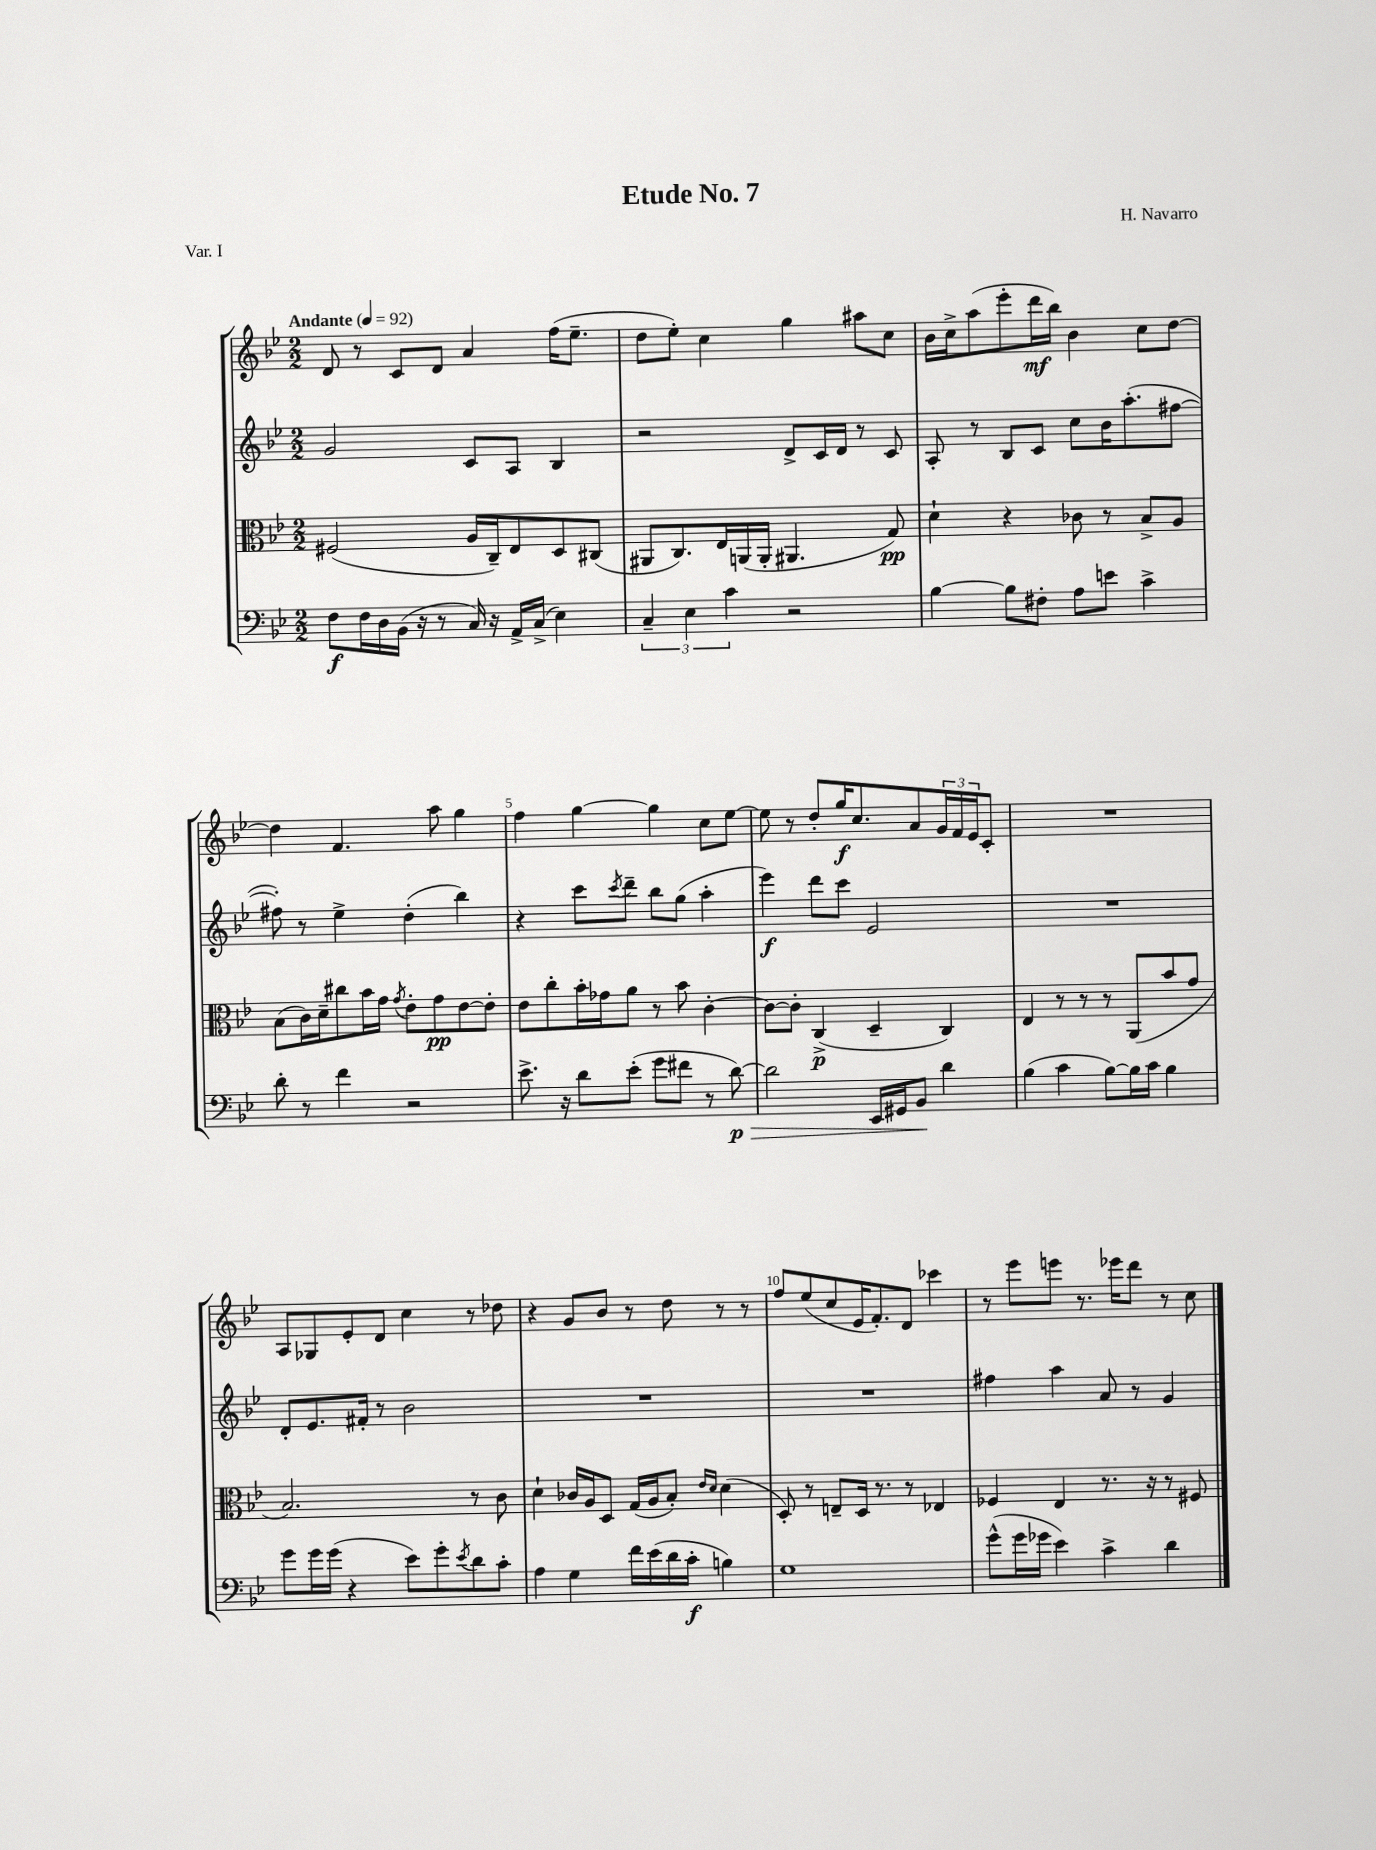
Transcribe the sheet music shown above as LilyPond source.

\header { title = "Etude No. 7" composer = "H. Navarro" piece = "Var. I" }
<<
\new StaffGroup <<
\new Staff = "s0" {
    \clef treble \key bes \major \numericTimeSignature \time 2/2 \tempo "Andante" 4 = 92
    d'8 r8 c'8 d'8 a'4 f''16( ees''8.-- |
    d''8 ees''8-.) c''4 g''4 ais''8 c''8 |
    bes'16 c''16-> a''8( ees'''8-. d'''16\mf bes''16) bes'4 c''8 d''8~ |
    d''4 f'4. a''8 g''4 |
    f''4 g''4~ g''4 c''8 ees''8~ |
    ees''8 r8 d''8-. g''16\f c''8. a'8 \tuplet 3/2 { g'16 f'16 ees'16 } c'8-. |
    R1 |
    a8 ges8 ees'8-. d'8 c''4 r8 des''8 |
    r4 g'8 bes'8 r8 d''8 r8 r8 |
    f''8 ees''8( c''8 ees'16 f'8.-.) d'8 ces'''4 |
    r8 ees'''8 e'''8 r8. ees'''16 d'''8 r8 c''8 \bar "|." |
}
\new Staff = "s1" {
    \clef treble \key bes \major \numericTimeSignature \time 2/2
    g'2 c'8 a8 bes4 |
    r2 d'8-> c'16 d'16 r8 c'8 |
    a8-. r8 bes8 c'8 c''8 bes'16 a''8.-.( fis''8~ |
    fis''8-.) r8 ees''4-> d''4-.( bes''4) |
    r4 c'''8 \acciaccatura { c'''8 } d'''8-- bes''8 g''8( a''4-. |
    ees'''4\f) d'''8 c'''8 ees'2 |
    R1 |
    d'8-. ees'8. fis'16-. r8 bes'2 |
    R1 |
    R1 |
    fis''4 a''4 a'8 r8 g'4 \bar "|." |
}
\new Staff = "s2" {
    \clef alto \key bes \major \numericTimeSignature \time 2/2
    fis2( a16 c16--) ees8 d8 cis8( |
    ais,8 c8.) ees16 a,16( a,16-. ais,4. g8\pp) |
    d'4-! r4 ces'8 r8 bes8-> a8 |
    bes8( c'16) d'16-- cis''8 bes'16 g'16 \acciaccatura { g'8 } ees'8-. g'8\pp ees'8~ ees'8-. |
    ees'8 c''8-. bes'16-. ges'16 a'8 r8 bes'8 c'4~-. |
    c'8~ c'8-. c4->\p( d4-- c4) |
    ees4 r8 r8 r8 a,8( bes'8 g'8 |
    bes2.) r8 c'8 |
    d'4-! ces'16 a16 d8 g16( a16 bes8-.) \grace { ees'16 d'16 } d'4( |
    d8-.) r8 e8-- d16 r8. r8 ees4 |
    fes4 ees4 r8. r16 r8 fis8 \bar "|." |
}
\new Staff = "s3" {
    \clef bass \key bes \major \numericTimeSignature \time 2/2
    f8\f f16 d16 bes,16( r16 r8 c16) r16 a,16-> c16->( ees4) |
    \tuplet 3/2 { c4-- ees4 c'4 } r2 |
    bes4~ bes8 fis8-. a8 e'8 c'4-> |
    d'8-. r8 f'4 r2 |
    ees'8.-> r16 d'8 ees'8-.( g'8 fis'8 r8 d'8~\p\>) |
    d'2 ees,16 gis,16 bes,8\! d'4 |
    bes4( c'4 bes8~) bes16 c'16 bes4 |
    g'8 g'16 g'16( r4 ees'8) g'8-. \acciaccatura { ees'8 } d'8 c'8-. |
    a4 g4 f'16 ees'16( d'16 c'16-.\f b4) |
    g1 |
    g'8-^( g'16 ges'16 ees'4) c'4-> d'4 \bar "|." |
}
>>
>>
\layout { \context { \Score \override BarNumber.break-visibility = ##(#f #t #t) barNumberVisibility = #(every-nth-bar-number-visible 5) } }
